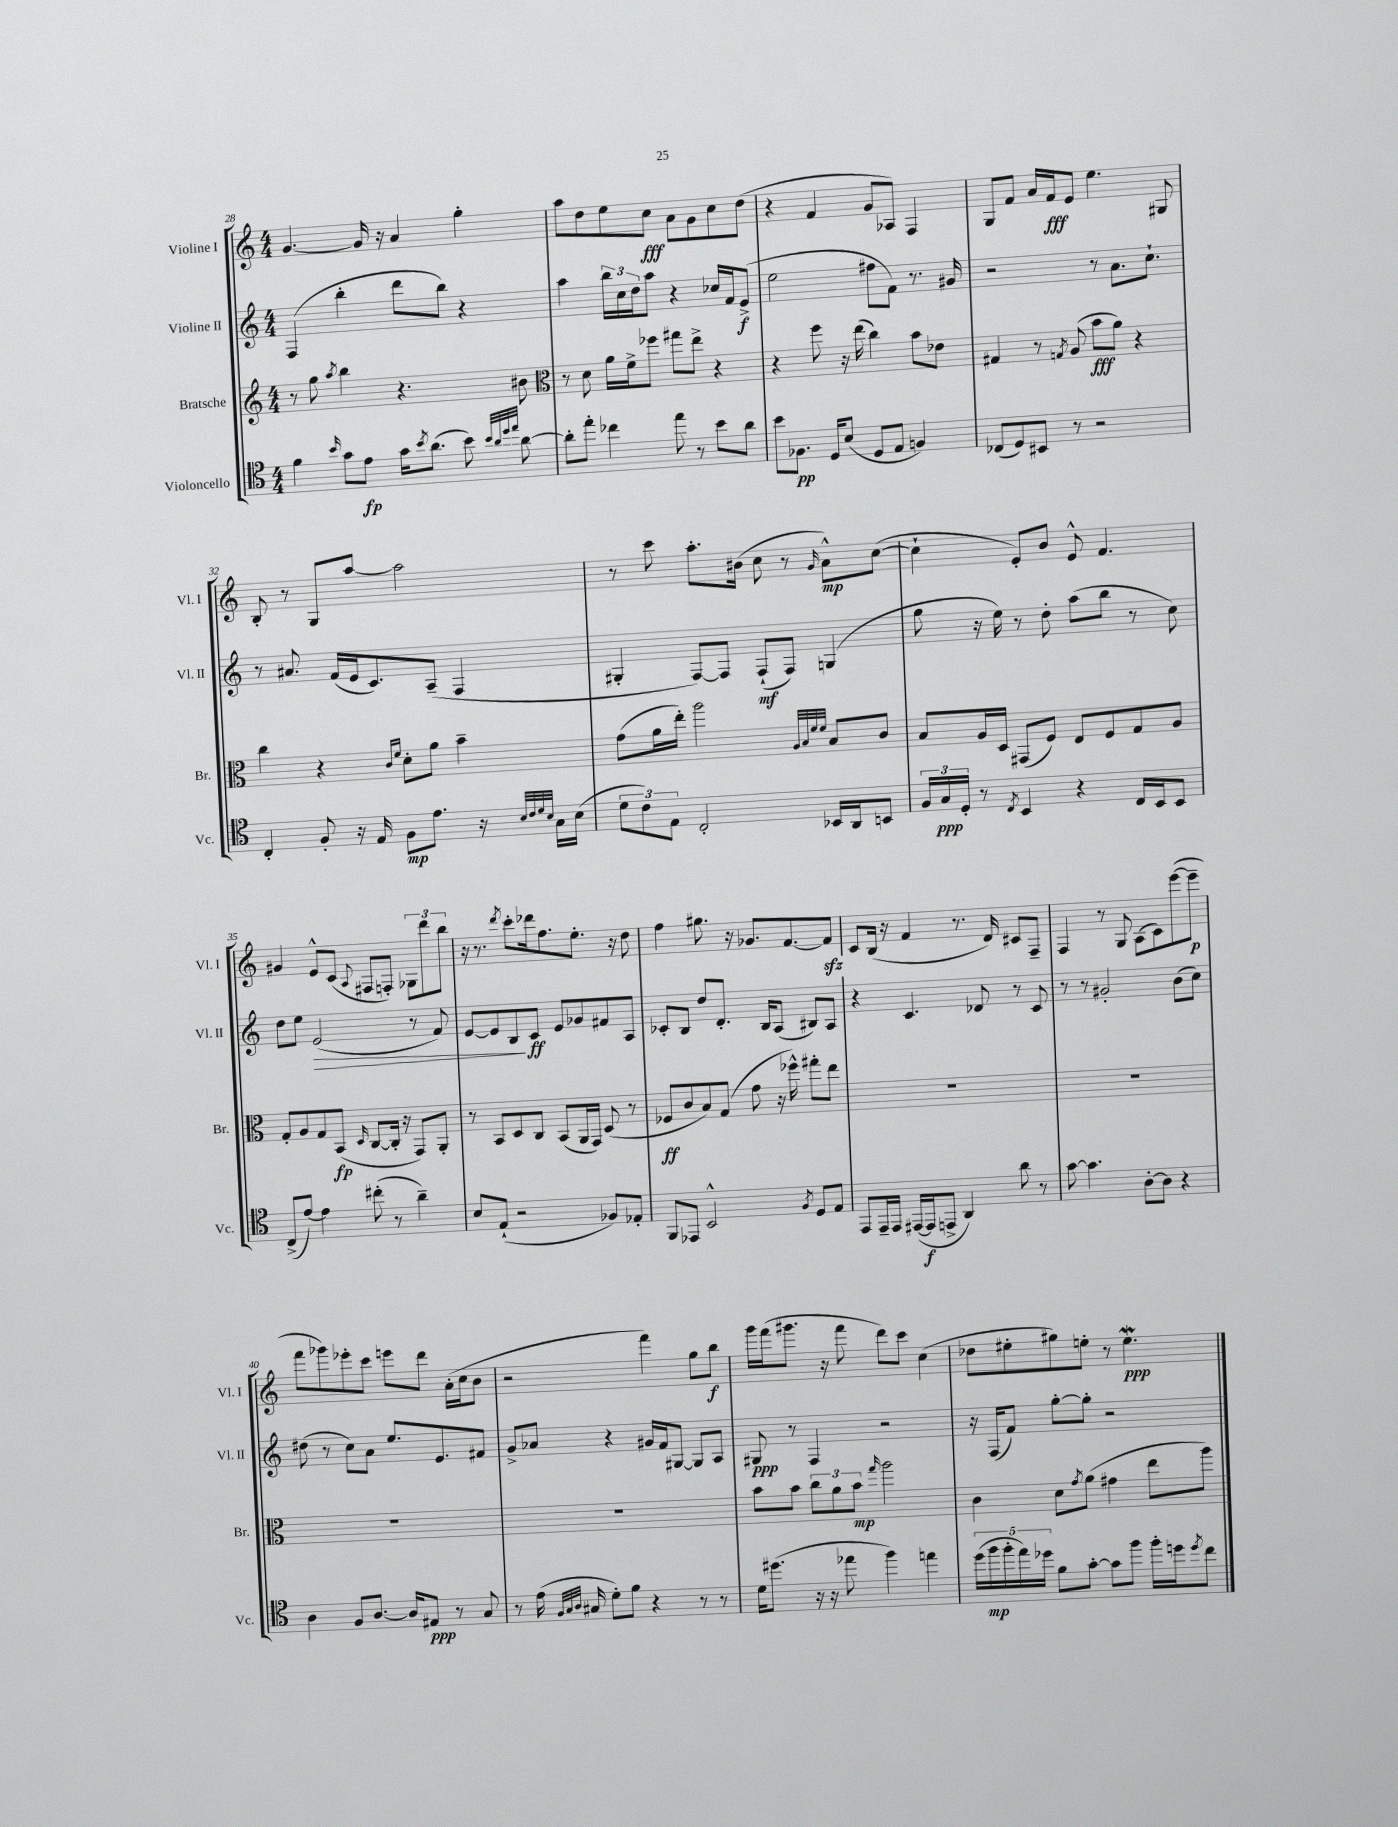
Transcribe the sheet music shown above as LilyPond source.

<<
\new StaffGroup <<
\new Staff = "s0" \with { instrumentName = "Violine I" shortInstrumentName = "Vl. I" } {
    \clef treble \key c \major \numericTimeSignature \time 4/4
    g'4.~ g'16 r16 a'4 g''4-. |
    a''8 d''8 e''8 c''8\fff a'8 g'8 c''8 d''8( |
    r4 f'4 g'8 aes8) f4 |
    g8 f'8 a'16 f'16\fff e'8 e''4. gis8 |
    b8-. r8 g8 a''8~ a''2 |
    r8 c'''8 a''8.-. bis'16( c''8 r8 \grace { g'16 } a'8-^\mp) c''8~( |
    c''4-! e'8-.) b'8 e'8-^ f'4. |
    gis'4 e'8-^ c'8( \appoggiatura { a8 } fis8 f8-.) \tuplet 3/2 { ges8 d'''8 b''8 } |
    r16 r8. \acciaccatura { d'''8 } c'''8-. des'''16 f''8. e''8.-. r16 d''8 |
    f''4 gis''8. r16 ges'8. f'8.~ f'8\sfz |
    c'8 b16( r16 f'4 r8. d'16) cis'8 f8-- |
    f4 r8 g8 a8( c'8) e'''8~( e'''8--\p |
    f'''8 ges'''8) ees'''8-. c'''8 e'''8 d'''8 a'16-.( c''16 b'8 |
    r2 f'''4) g''8 b''8\f |
    g'''16 f'''16( gis'''8. r16 f'''8 d'''8) c'''8 c''4( |
    des''8 eis''8-. gis''8) e''8-. r8 e''4.\mordent\ppp \bar "|." |
}
\new Staff = "s1" \with { instrumentName = "Violine II" shortInstrumentName = "Vl. II" } {
    \clef treble \key c \major \numericTimeSignature \time 4/4
    f4( b''4-. d'''8 b''8) r4 |
    a''4 \tuplet 3/2 { b''16 c''16 d''16 } a''8 r4 ces''16 f'16 e'8->\f( |
    e''2 fis''8 f'8) r8. gis'16 |
    r2 r8 a'8. c''8.-! |
    r8 ais'8. f'16( e'16 c'8.) a8--( f4 |
    gis4-. f8~) f8 f8-!\mf( f8) g4( |
    g''8 r16 e''16) r8 d''8-. a''8( b''8 r8 c''8) |
    d''8 e''8 e'2\>( r8 f'8) |
    e'8~ e'8 b8\! c'8\ff e'8 ges'8 fis'8 a8 |
    ces'8-. b8 d''8 d'8.-. b16 a8( bis8) a8 |
    r4 c'4. des'8 r8 c'8 |
    r8 r8 gis'2-. b'8( c''8) |
    dis''8( r8 c''8) a'8 e''8. e'8. fis'8 |
    g'8-> aes'8 r4 gis'16 f'16 gis8~ gis8 a8 |
    gis8\ppp r8 f4 r2 |
    r16 f16( f'8) g''8~-. g''8-. r2 \bar "|." |
}
\new Staff = "s2" \with { instrumentName = "Bratsche" shortInstrumentName = "Br." } {
    \clef treble \key c \major \numericTimeSignature \time 4/4
    r8 g''8 \acciaccatura { a''8 } b''4 r4. bis'8 |
    \clef alto r8 d'8 a'16 f'16-> fes''8 gis''8 e''8-> r4 |
    r4 f''8 r16 e''16( c''4) b'8 ees'8 |
    gis4 r8 \acciaccatura { g8 } a8( b'8\fff a'8) r4 |
    c''4 r4 \grace { c'16 f'16 } d'8-. a'8 b'4-- |
    g'8( a'16 e''16-.) a''2 \grace { a32 b32 f'32 f'32 } b8 c'8 |
    b8 a16 d16 gis,8( f8) e8 f8 g8 a8 |
    g8-. a8 g8 b,8\fp( \grace { d16 } c8~ c16-. r16 g,8) a,8-. |
    r8 b,8 d8 c8 b,8( a,16 g,16) d8( r8 |
    fes8\ff c'8 b8) g8( g'8 r16 fes''16-^) gis''8-. e''8 |
    R1 |
    R1 |
    R1 |
    R1 |
    b'8 b'8 \tuplet 3/2 { c''8 a'8 b'8\mp } \grace { g''16 } a''2 |
    c'4 d'8 \acciaccatura { g'8 } a'8( gis'4 e''8 a''8) \bar "|." |
}
\new Staff = "s3" \with { instrumentName = "Violoncello" shortInstrumentName = "Vc." } {
    \clef tenor \key c \major \numericTimeSignature \time 4/4
    f'4 \grace { b'16 } g'8 e'8\fp g'16 \acciaccatura { b'8 } a'8.( b'8) \grace { b'32 a'32 d''32 e''32 } a'8~ |
    a'8-. e''8-. ces''4 e''8 r8 b'8 a'8 |
    b'8 fes8.\pp d16 b8( d8 e8 f4) |
    ces8( d8) bis,8 r8 r2 |
    c4-. f8-. r16 e16 f8\mp e'8. r16 \grace { b32 c'32 d'32 b32 } g16 b16( |
    \tuplet 3/2 { d'8 c'8) e8 } c2-. bes,16 a,16 b,8 |
    \tuplet 3/2 { f16 g16\ppp d16-. } r8 \acciaccatura { c8 } b,4 r4 c16 b,16 b,8 |
    c8->( e'8~) e'4 cis''8-.( r8 a'4--) |
    b8 e8-!( r2 fes8) ees8-. |
    f,8 ees,8 b,2-^ \acciaccatura { f8 } d8 e8 |
    e,8 e,16-- e,16 eis,16~( eis,16\f e,8-> a,4) a'8 r8 |
    g'8~ g'4. a8~-. a8 r4 |
    a4 f8 a8.~ a16 eis8\ppp r8 g8 |
    r8 e'16( \grace { f32 g32 a32 } gis16 d'8-.) f'8 r4 r8 r8 |
    d'16 dis''8.( r16 r16 ees''8 f''4) e''4 |
    \tuplet 5/4 { d''16( f''16\mp f''16-. e''16) des''16 } f'8 g'8~-. g'8 f''8 f''16-. d''16 \acciaccatura { d''8 } c''8 \bar "|." |
}
>>
>>
\layout { \context { \Score currentBarNumber = #28 } }
